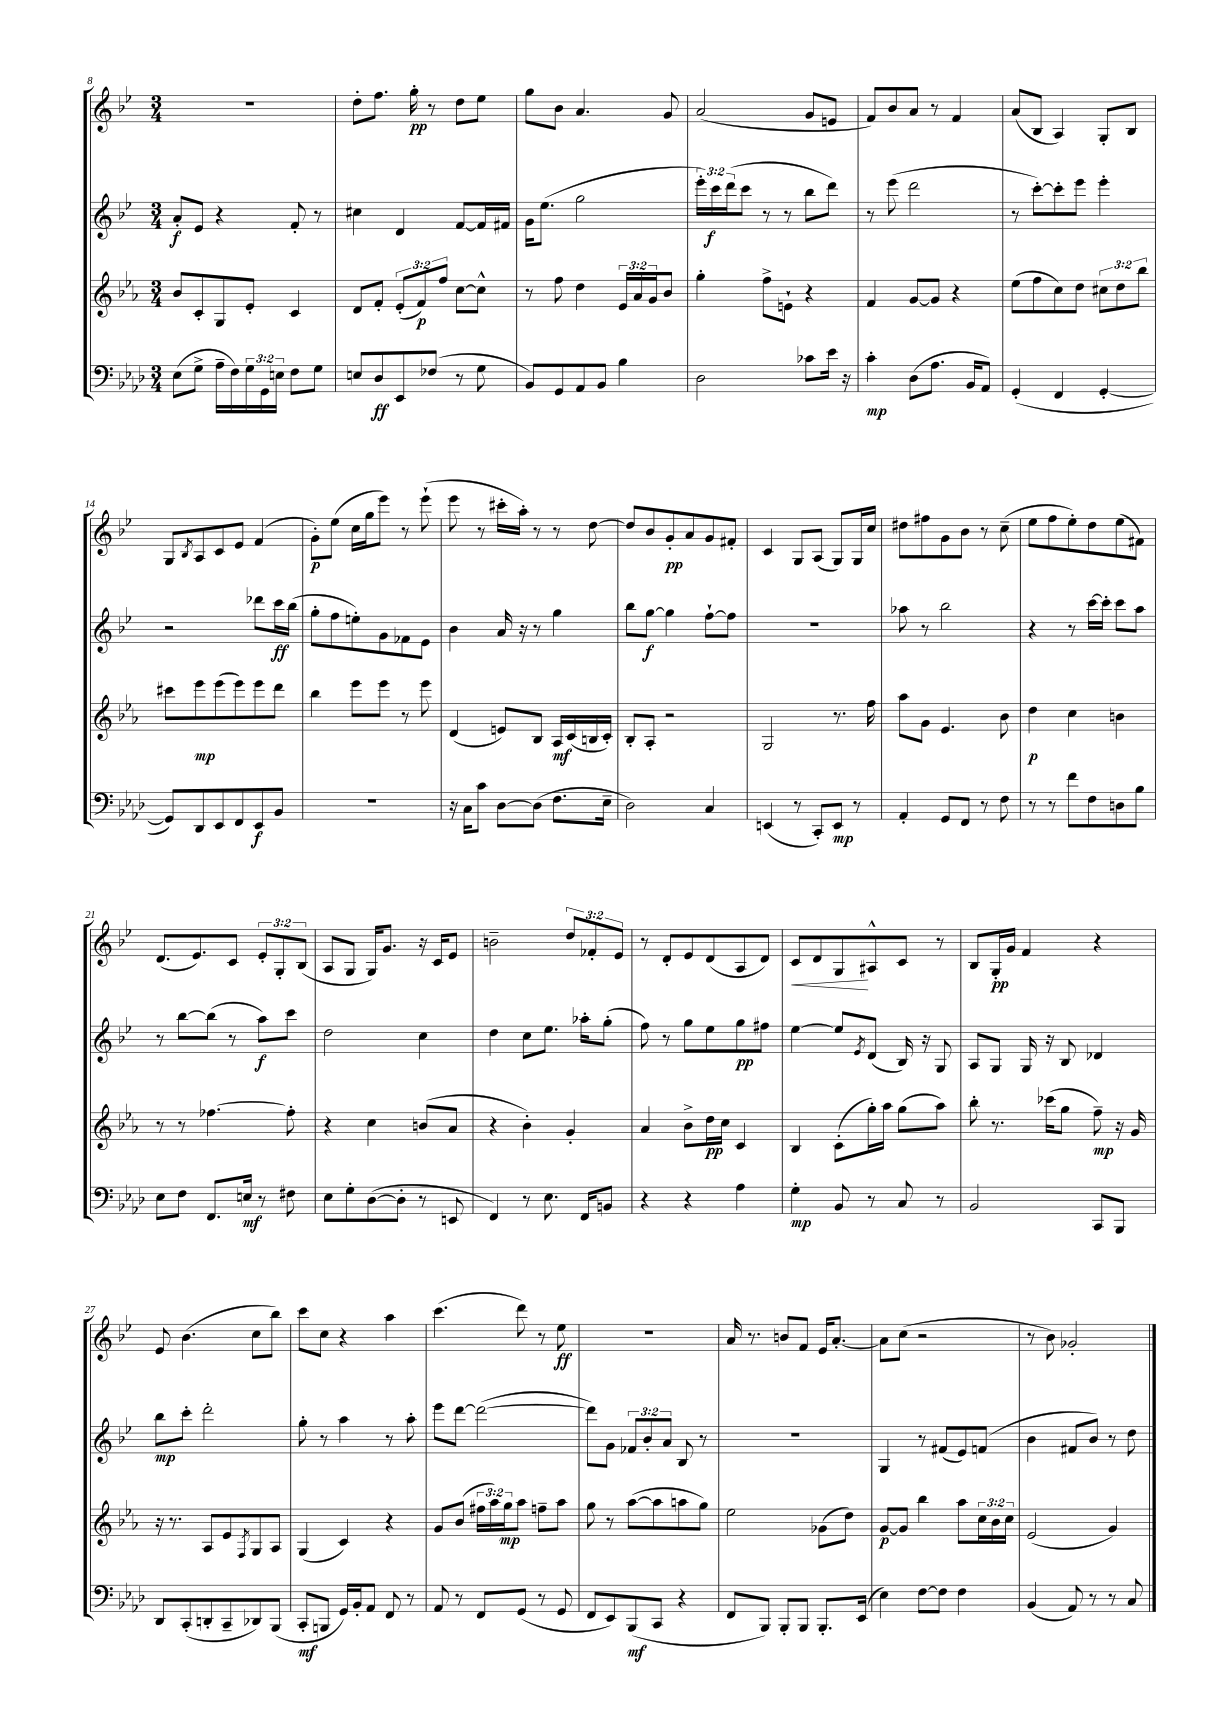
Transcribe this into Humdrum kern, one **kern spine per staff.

**kern	**dynam	**kern	**dynam	**kern	**dynam	**kern	**dynam
*part4	*part4	*part3	*part3	*part2	*part2	*part1	*part1
*staff4	*staff4	*staff3	*staff3	*staff2	*staff2	*staff1	*staff1
*clefF4	*	*clefG2	*	*clefG2	*	*clefG2	*
*k[b-e-a-d-]	*	*k[b-e-a-]	*	*k[b-e-]	*	*k[b-e-]	*
*M3/4	*	*M3/4	*	*M3/4	*	*M3/4	*
=8	=8	=8	=8	=8	=8	=8	=8
(8E-\L	.	8b-/L	.	8a'/L	f	2.r	.
8G^\J	.	8c'/	.	8e-/J	.	.	.
16A-~\LL	.	8G/	.	4r	.	.	.
16F\)	.	.	.	.	.	.	.
24G\	.	8e-'/J	.	.	.	.	.
24GG\	.	.	.	.	.	.	.
24En\JJ	.	.	.	.	.	.	.
8F\L	.	4c/	.	8f'/	.	.	.
8G\J	.	.	.	8r	.	.	.
=9	=9	=9	=9	=9	=9	=9	=9
8En/L	.	8d/L	.	4cc#X\	.	8dd'\L	.
8D-/	ff	8f'/J	.	.	.	8.ff\J	.
8EE-/	.	(12e-'/L	.	4d/	.	.	.
.	.	.	.	.	.	16gg'\	pp
.	.	12f/)	p	.	.	.	.
(8F-X/J	.	.	.	.	.	8r	.
.	.	12ff/J	.	.	.	.	.
8r	.	[8cc\L	.	[8f/L	.	8dd\L	.
8G\	.	8cc^^\J]	.	16f/L]	.	8ee-\J	.
.	.	.	.	16f#X/JJ	.	.	.
=10	=10	=10	=10	=10	=10	=10	=10
8BB-/L)	.	8r	.	16g\KL	.	8gg\L	.
.	.	.	.	(8.ee-\J	.	.	.
8GG/	.	8ff\	.	.	.	8b-\J	.
8AA-/	.	4dd\	.	2gg\	.	4.a/	.
8BB-/J	.	.	.	.	.	.	.
4B-\	.	24e-/LL	.	.	.	.	.
.	.	24a-/	.	.	.	.	.
.	.	24g/J	.	.	.	.	.
.	.	8b-/J	.	.	.	8g/	.
=11	=11	=11	=11	=11	=11	=11	=11
2D-\	.	4gg'\	.	24eee-'\LL)	.	(2a/	.
.	.	.	.	24ccc\	f	.	.
.	.	.	.	(24ddd\J	.	.	.
.	.	.	.	8ccc\J	.	.	.
.	.	8ff^\L	.	8r	.	.	.
.	.	8en`\J	.	8r	.	.	.
8c-X\L	.	4r	.	8bb-\L	.	8g/L	.
16e-\Jk	.	.	.	8ddd\J)	.	8en/J	.
16r	.	.	.	.	.	.	.
=12	=12	=12	=12	=12	=12	=12	=12
4c'\	mp	4f/	.	8r	.	8f/L)	.
.	.	.	.	(8eee-\	.	8b-/	.
(8D-\L	.	[8g/L	.	2ddd\	.	8a/J	.
8.A-\J	.	8g/J]	.	.	.	8r	.
.	.	4r	.	.	.	4f/	.
16BB-/KL	.	.	.	.	.	.	.
8AA-/J)	.	.	.	.	.	.	.
=13	=13	=13	=13	=13	=13	=13	=13
(4GG'/	.	(8ee-\L	.	8r	.	(8a/L	.
.	.	8ff\	.	[8ccc'\L)	.	8B-/J	.
4FF/	.	8cc\)	.	8ccc'\]	.	4A/)	.
.	.	8dd\J	.	8eee-\J	.	.	.
[4GG'/	.	12cc#X\L	.	4eee-'\	.	8G'/L	.
.	.	12dd\	.	.	.	.	.
.	.	.	.	.	.	8B-/J	.
.	.	12bb-\J	.	.	.	.	.
!!LO:LB:g=z
=14	=14	=14	=14	=14	=14	=14	=14
8GG/L])	.	8ccc#X\L	.	2r	.	8G/L	.
.	.	.	.	.	.	8qB-/	.
8DD-/	.	8eee-\	mp	.	.	8A/	.
8EE-/	.	(8eee-\	.	.	.	8c/	.
8FF/	.	8eee-\)	.	.	.	8e-/J	.
8EE-/	f	8eee-\	.	8ddd-X\L	.	(4f/	.
8BB-/J	.	8ddd\J	.	16ccc\L	ff	.	.
.	.	.	.	(16bb-\JJ	.	.	.
=15	=15	=15	=15	=15	=15	=15	=15
2.r	.	4bb-\	.	8gg'\L	.	8g'\L)	p
.	.	.	.	8ff\	.	(8ee-\J	.
.	.	8eee-\L	.	8een'\)	.	16cc\LL	.
.	.	.	.	.	.	16gg\J	.
.	.	8eee-\J	.	8g\	.	8eee-\J)	.
.	.	8r	.	8f-X\	.	8r	.
.	.	8eee-\	.	8e-\J	.	(8eee-`\	.
=16	=16	=16	=16	=16	=16	=16	=16
16r	.	(4d/	.	4b-\	.	8eee-\	.
16C\KL	.	.	.	.	.	.	.
8c\J	.	.	.	.	.	8r	.
[8D-\L	.	8en/L)	.	16a/	.	16ccc#X'\LL	.
.	.	.	.	16r	.	16aa'\JJ)	.
(8D-\J]	.	8B-/J	.	8r	.	8r	.
8.F\L	.	16A-/LL	mf	4gg\	.	8r	.
.	.	(16c/	.	.	.	.	.
.	.	16Bn/	.	.	.	[8dd\	.
16E-~\Jk	.	16c'/JJ)	.	.	.	.	.
=17	=17	=17	=17	=17	=17	=17	=17
2D-\)	.	8B-'/L	.	8bb-\L	.	8dd/L]	.
.	.	8A-'/J	.	[8gg\J	f	8b-/	.
.	.	2r	.	4gg\]	.	8g'/	pp
.	.	.	.	.	.	8a/	.
4C/	.	.	.	[8ff`\L	.	8g/	.
.	.	.	.	8ff\J]	.	8f#X'/J	.
=18	=18	=18	=18	=18	=18	=18	=18
(4EEn/	.	2G/	.	2.r	.	4c/	.
8r	.	.	.	.	.	8G/L	.
8CC'/L)	.	.	.	.	.	(8A/J	.
8EE/J	mp	8.r	.	.	.	8G/L)	.
8r	.	.	.	.	.	16G/L	.
.	.	16ff\	.	.	.	16cc/JJ	.
=19	=19	=19	=19	=19	=19	=19	=19
4AA-'/	.	8aa-\L	.	8aa-X\	.	8dd#X\L	.
.	.	8g\J	.	8r	.	8ff#X\	.
8GG/L	.	4.e-/	.	2bb-\	.	8g\	.
8FF/J	.	.	.	.	.	8b-\J	.
8r	.	.	.	.	.	8r	.
8F\	.	8b-\	.	.	.	(8cc~\	.
=20	=20	=20	=20	=20	=20	=20	=20
8r	.	4dd\	p	4r	.	8ee-\L	.
8r	.	.	.	.	.	8ff\	.
8f\L	.	4cc\	.	8r	.	8ee-'\)	.
8F\	.	.	.	[16ccc\LL	.	8dd\	.
.	.	.	.	16ccc'\JJ]	.	.	.
8Dn\	.	4bn\	.	8ccc\L	.	(8ee-\	.
8B-\J	.	.	.	8aa\J	.	8f#X\J)	.
!!LO:LB:g=z
=21	=21	=21	=21	=21	=21	=21	=21
8E-\L	.	8r	.	8r	.	(8.d/L	.
8F\J	.	8r	.	[8bb-\L	.	.	.
.	.	.	.	.	.	8.e-/)	.
8.FF/L	.	[4.ff-X\	.	(8bb-\J]	.	.	.
.	.	.	.	8r	.	8c/J	.
16En/Jk	mf	.	.	.	.	.	.
8r	.	.	.	8aa\L)	f	12e-'/L	.
.	.	.	.	.	.	12G'/	.
8F#X\	.	8ff-'\]	.	8ccc\J	.	.	.
.	.	.	.	.	.	(12B-/J	.
=22	=22	=22	=22	=22	=22	=22	=22
8E-\L	.	4r	.	2dd\	.	8A/L	.
8G'\	.	.	.	.	.	8G/J	.
([8D-\	.	4cc\	.	.	.	16G/KL)	.
.	.	.	.	.	.	8.g/J	.
8D-'\J]	.	.	.	.	.	.	.
8r	.	(8bn/L	.	4cc\	.	16r	.
.	.	.	.	.	.	16c/KL	.
8EEn/	.	8a-/J	.	.	.	8e-/J	.
=23	=23	=23	=23	=23	=23	=23	=23
4FF/)	.	4r	.	4dd\	.	2bn~\	.
8r	.	4b-'\)	.	8cc\L	.	.	.
8.E-\	.	.	.	8.ee-\J	.	.	.
.	.	4g'/	.	.	.	12dd/L	.
16FF/KL	.	.	.	16aa-X'\KL	.	.	.
.	.	.	.	.	.	12f-X'/	.
8BBn/J	.	.	.	(8gg'\J	.	.	.
.	.	.	.	.	.	12e-/J	.
=24	=24	=24	=24	=24	=24	=24	=24
4r	.	4a-/	.	8ff\)	.	8r	.
.	.	.	.	8r	.	8d'/L	.
4r	.	8b-^\L	.	8gg\L	.	8e-/	.
.	.	16dd\L	pp	8ee-\	.	(8d/	.
.	.	16cc\JJ	.	.	.	.	.
4A-\	.	4c/	.	8gg\	pp	8A/	.
.	.	.	.	8ff#X\J	.	8d/J)	.
=25	=25	=25	=25	=25	=25	=25	=25
!	!	!	!	!	!	!	!LO:HP:b
4G'\	mp	4B-/	.	[4ee-\	.	8c/L	<
.	.	.	.	.	.	8d/	.
8BB-/	.	(8c'\L	.	8ee-/L]	.	8G/	.
.	.	.	.	8qe-/	.	.	.
8r	.	16gg'\L)	.	(8d/J	.	8A#X^^/	[
.	.	16aa-\JJ	.	.	.	.	.
8C/	.	(8gg\L	.	16B-/)	.	8c/J	.
.	.	.	.	16r	.	.	.
8r	.	8aa-\J)	.	8G/	.	8r	.
=26	=26	=26	=26	=26	=26	=26	=26
2BB-/	.	8bb-'\	.	8A/L	.	8B-/L	.
.	.	8.r	.	8G/J	.	16G'/L	pp
.	.	.	.	.	.	16g/JJ	.
.	.	.	.	16G/	.	4f/	.
.	.	(16ccc-X\KL	.	16r	.	.	.
.	.	8gg\J	.	8B-/	.	.	.
8CC/L	.	8ff~\)	mp	4d-X/	.	4r	.
8BBB-/J	.	16r	.	.	.	.	.
.	.	16g/	.	.	.	.	.
!!LO:LB:g=z
=27	=27	=27	=27	=27	=27	=27	=27
8DD-/L	.	16r	.	8bb-\L	mp	8e-/	.
.	.	8.r	.	.	.	.	.
(8CC'/	.	.	.	8ccc'\J	.	(4.b-\	.
8DDn'/	.	8A-/L	.	2ddd'\	.	.	.
8CC~/	.	8e-/	.	.	.	.	.
.	.	8qF/	.	.	.	.	.
8DD-X/)	.	8G/	.	.	.	8cc\L	.
(8BBB-/J	.	8A-/J	.	.	.	8bb-\J)	.
=28	=28	=28	=28	=28	=28	=28	=28
8CC'/L	mf	(4G/	.	8gg'\	.	8ccc\L	.
8BBBn/J	.	.	.	8r	.	8cc\J	.
16GG/LL)	.	4c/)	.	4aa\	.	4r	.
16BB-'/J	.	.	.	.	.	.	.
8AA-/J	.	.	.	.	.	.	.
8FF/	.	4r	.	8r	.	4aa\	.
8r	.	.	.	8aa'\	.	.	.
=29	=29	=29	=29	=29	=29	=29	=29
8AA-/	.	8g/L	.	8eee-\L	.	(4.ccc\	.
8r	.	(8b-/J	.	[8ddd\J	.	.	.
8FF/L	.	24ff#X\LL	.	(2ddd\_	.	.	.
.	.	24aa-\)	.	.	.	.	.
.	.	24gg\J	mp	.	.	.	.
(8GG/J	.	8aa-\J	.	.	.	8ddd\)	.
8r	.	8ffn~\L	.	.	.	8r	.
8GG/	.	8aa-\J	.	.	.	8ee-\	ff
=30	=30	=30	=30	=30	=30	=30	=30
8FF/L	.	8gg\	.	8ddd\L])	.	2.r	.
8EE-/)	.	8r	.	8g\J	.	.	.
(8BBB-/	mf	([8aa-\L	.	12f-X/L	.	.	.
.	.	.	.	12b-'/	.	.	.
8CC/J	.	8aa-\]	.	.	.	.	.
.	.	.	.	12a/J	.	.	.
4r	.	8aan\	.	8B-/	.	.	.
.	.	8gg\J)	.	8r	.	.	.
=31	=31	=31	=31	=31	=31	=31	=31
8FF/L	.	2ee-\	.	2.r	.	16a/	.
.	.	.	.	.	.	8.r	.
8BBB-/J)	.	.	.	.	.	.	.
8BBB-'/L	.	.	.	.	.	8bn/L	.
8BBB-/J	.	.	.	.	.	8f/J	.
8.BBB-'/L	.	(8g-X\L	.	.	.	16e-/KL	.
.	.	.	.	.	.	[8.a'/J	.
.	.	8dd\J)	.	.	.	.	.
(16EE-/Jk	.	.	.	.	.	.	.
=32	=32	=32	=32	=32	=32	=32	=32
4E-\)	.	[8g/L	p	4G/	.	8a\L]	.
.	.	8g/J]	.	.	.	(8cc\J	.
[8F\L	.	4bb-\	.	8r	.	2r	.
8F\J]	.	.	.	(8f#X/L	.	.	.
4F\	.	8aa-\L	.	8e-/)	.	.	.
.	.	24cc\L	.	(8fn/J	.	.	.
.	.	24b-\	.	.	.	.	.
.	.	24cc\JJ	.	.	.	.	.
=33	=33	=33	=33	=33	=33	=33	=33
(4BB-/	.	(2e-/	.	4b-\	.	8r	.
.	.	.	.	.	.	8b-\)	.
8AA-/)	.	.	.	8f#X/L	.	2g-X'/	.
8r	.	.	.	8b-/J)	.	.	.
8r	.	4g/)	.	8r	.	.	.
8C/	.	.	.	8dd\	.	.	.
==	==	==	==	==	==	==	==
*-	*-	*-	*-	*-	*-	*-	*-
